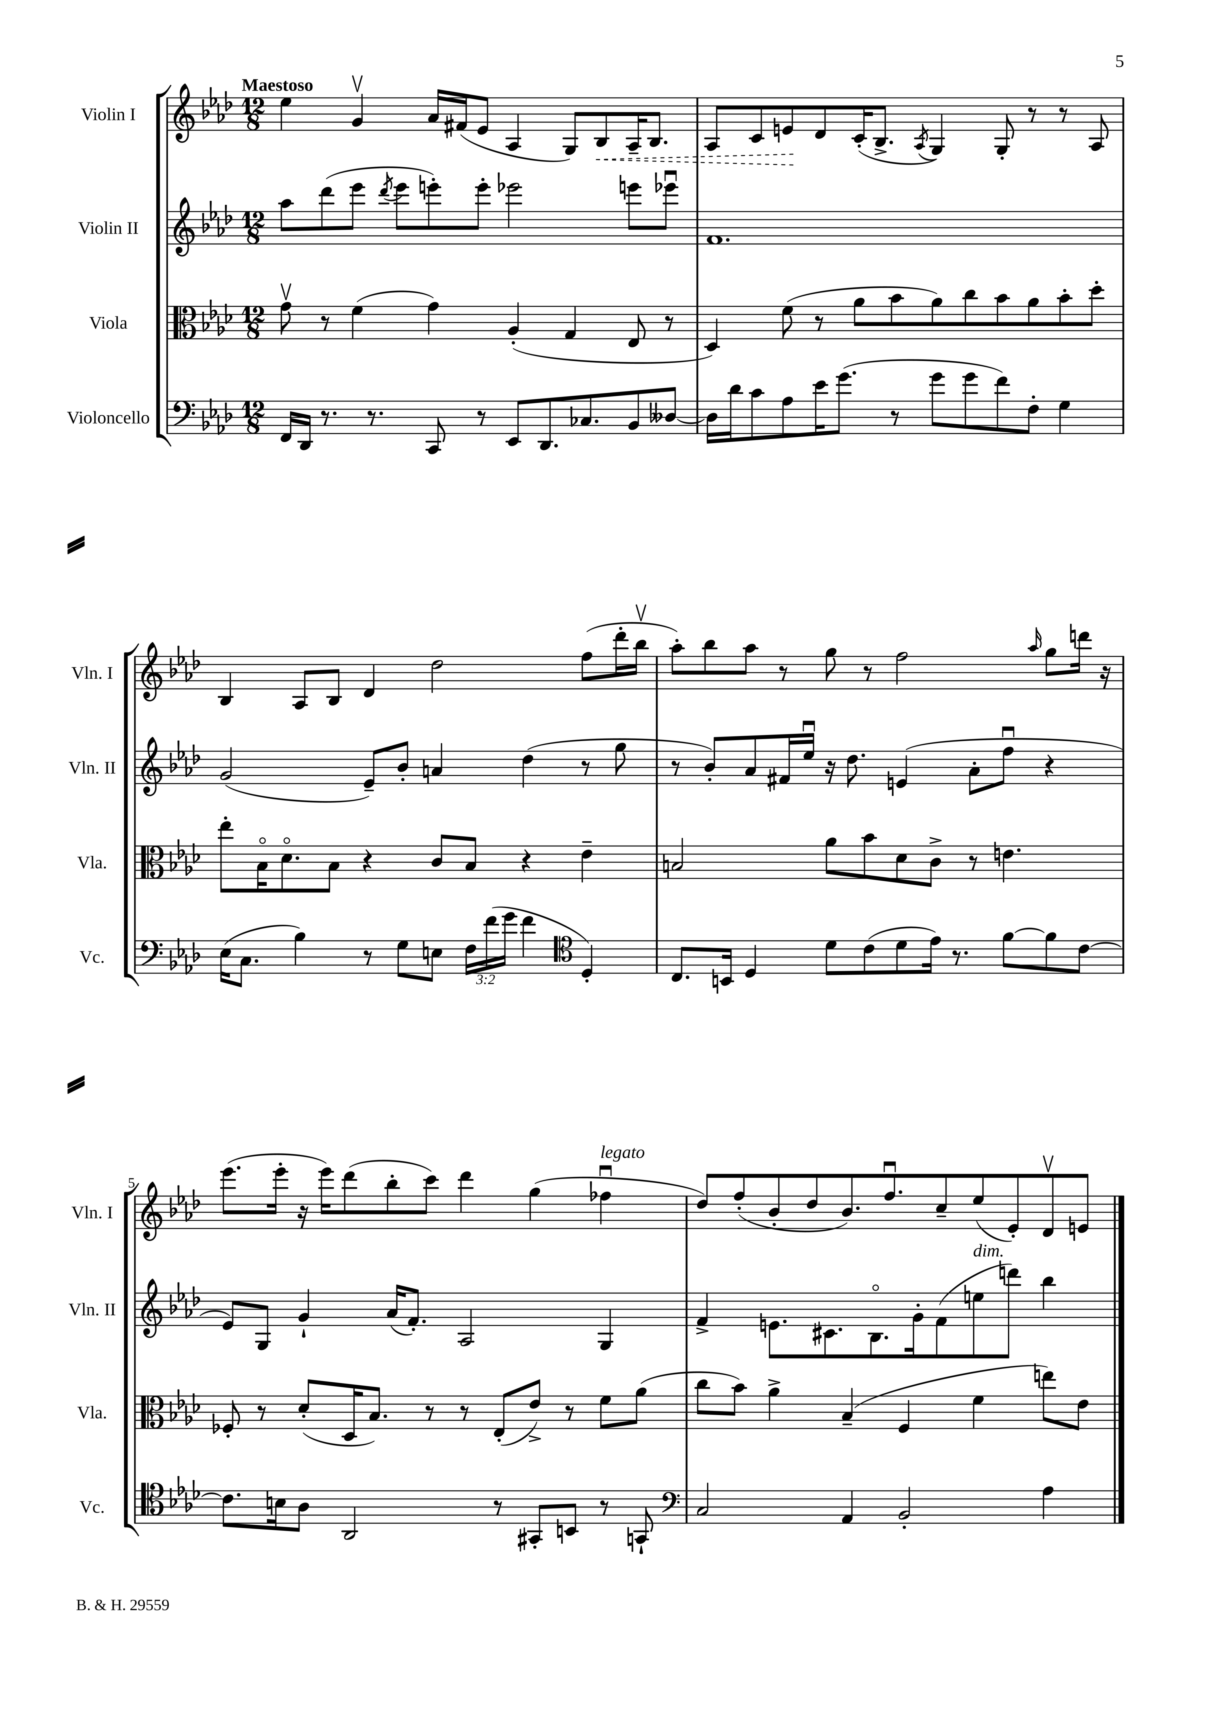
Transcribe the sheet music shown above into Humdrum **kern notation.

**kern	**kern	**kern	**kern
*staff4	*staff3	*staff2	*staff1
*clefF4	*clefC3	*clefG2	*clefG2
*k[b-e-a-d-]	*k[b-e-a-d-]	*k[b-e-a-d-]	*k[b-e-a-d-]
*M12/8	*M12/8	*M12/8	*M12/8
16FF	8gv	8aa-	4ee-
16DD-	.	.	.
8.r	8r	(8ddd-	.
.	(4f	8eee-	4gv
8.r	.	.	.
.	.	8qddd-	.
.	.	8eee-	.
8CC	4g)	8eee')	16a-
.	.	.	(16f#
8r	.	8eee'	8e-
8EE-	(4A-'	2eee-	4A-
8.DD-	.	.	.
.	4G	.	8G)
8.C-	.	.	.
.	.	.	8B-
8BB-	8E-	8eee	16A-~
.	.	.	8.B-
[8D--	8r	8eee-u	.
=	=	=	=
16D--]	4D-)	1.f	8A-
16d-	.	.	.
8c	.	.	8c
8A-	(8f	.	8e
16e-	8r	.	8d-
(8.g	.	.	.
.	8a-	.	(16c'
.	.	.	8.B-^
8r	8b-	.	.
.	.	.	8qA-
8g	8a-)	.	4G)
8g	8cc	.	.
8f)	8b-	.	8G'
8F'	8a-	.	8r
4G	8b-'	.	8r
.	8dd-'	.	8A-
=	=	=	=
(16E-	8ee-'	(2g	4B-
8.C	.	.	.
.	16B-o	.	.
.	8.d-o	.	.
4B-)	.	.	8A-
.	8B-	.	8B-
8r	4r	8e-~)	4d-
8G	.	8b-'	.
8E	8c	4a	2dd-
24F	8B-	.	.
(24f	.	.	.
24g	.	.	.
4f	4r	(4dd-	.
*clefC4	*	*	*
4D-')	4e-~	8r	(8ff
.	.	8gg	16ddd-'
.	.	.	16bb-v
=	=	=	=
8.C	2B	8r	8aa-')
.	.	8b-')	8bb-
16BB	.	.	.
4D-	.	8a-	8aa-
.	.	16f#	8r
.	.	16ee-u	.
8d-	8a-	16r	8gg
.	.	8.dd-	.
(8c	8b-	.	8r
8d-	8d-	(4e	2ff
16e-)	8c^	.	.
8.r	.	.	.
.	8r	8a-'	.
[8f	4.e	8ffu	.
.	.	.	16qqaa-
8f]	.	4r	8gg
[8c	.	.	16ddd
.	.	.	16r
=	=	=	=
8.c]	8F-'	8e-)	(8.eee-
.	8r	8G	.
16B	.	.	16eee-'
8A-	(8d-'	4g`	16r
.	.	.	16eee-)
2AA-	16D-	.	(8ddd-
.	8.B-)	.	.
.	.	(16a-	8bb-'
.	.	8.f')	.
.	8r	.	8ccc)
.	8r	2A-	4ddd-
8r	(8E-'	.	.
8GG#'	8e-^)	.	(4gg
8BB	8r	.	.
8r	8f	4G	4ff-u
8GG`	(8a-	.	.
=	=	=	=
*clefF4	*	*	*
2C	8cc	4f^	8dd-)
.	8b-)	.	(8ff'
.	4a-^	8.e	8b-'
.	.	.	8dd-
.	.	8.c#	.
4AA-	(4B-~	.	8.b-)
.	.	8.B-o	.
.	.	.	8.ffu
2BB-'	4F	.	.
.	.	16g'	.
.	.	(8f	8cc~
.	4f	8ee	(8ee-
.	.	8ddd)	8e-')
4A-	8ee)	4bb-	8d-v
.	8e-	.	8e
==	==	==	==
*-	*-	*-	*-
